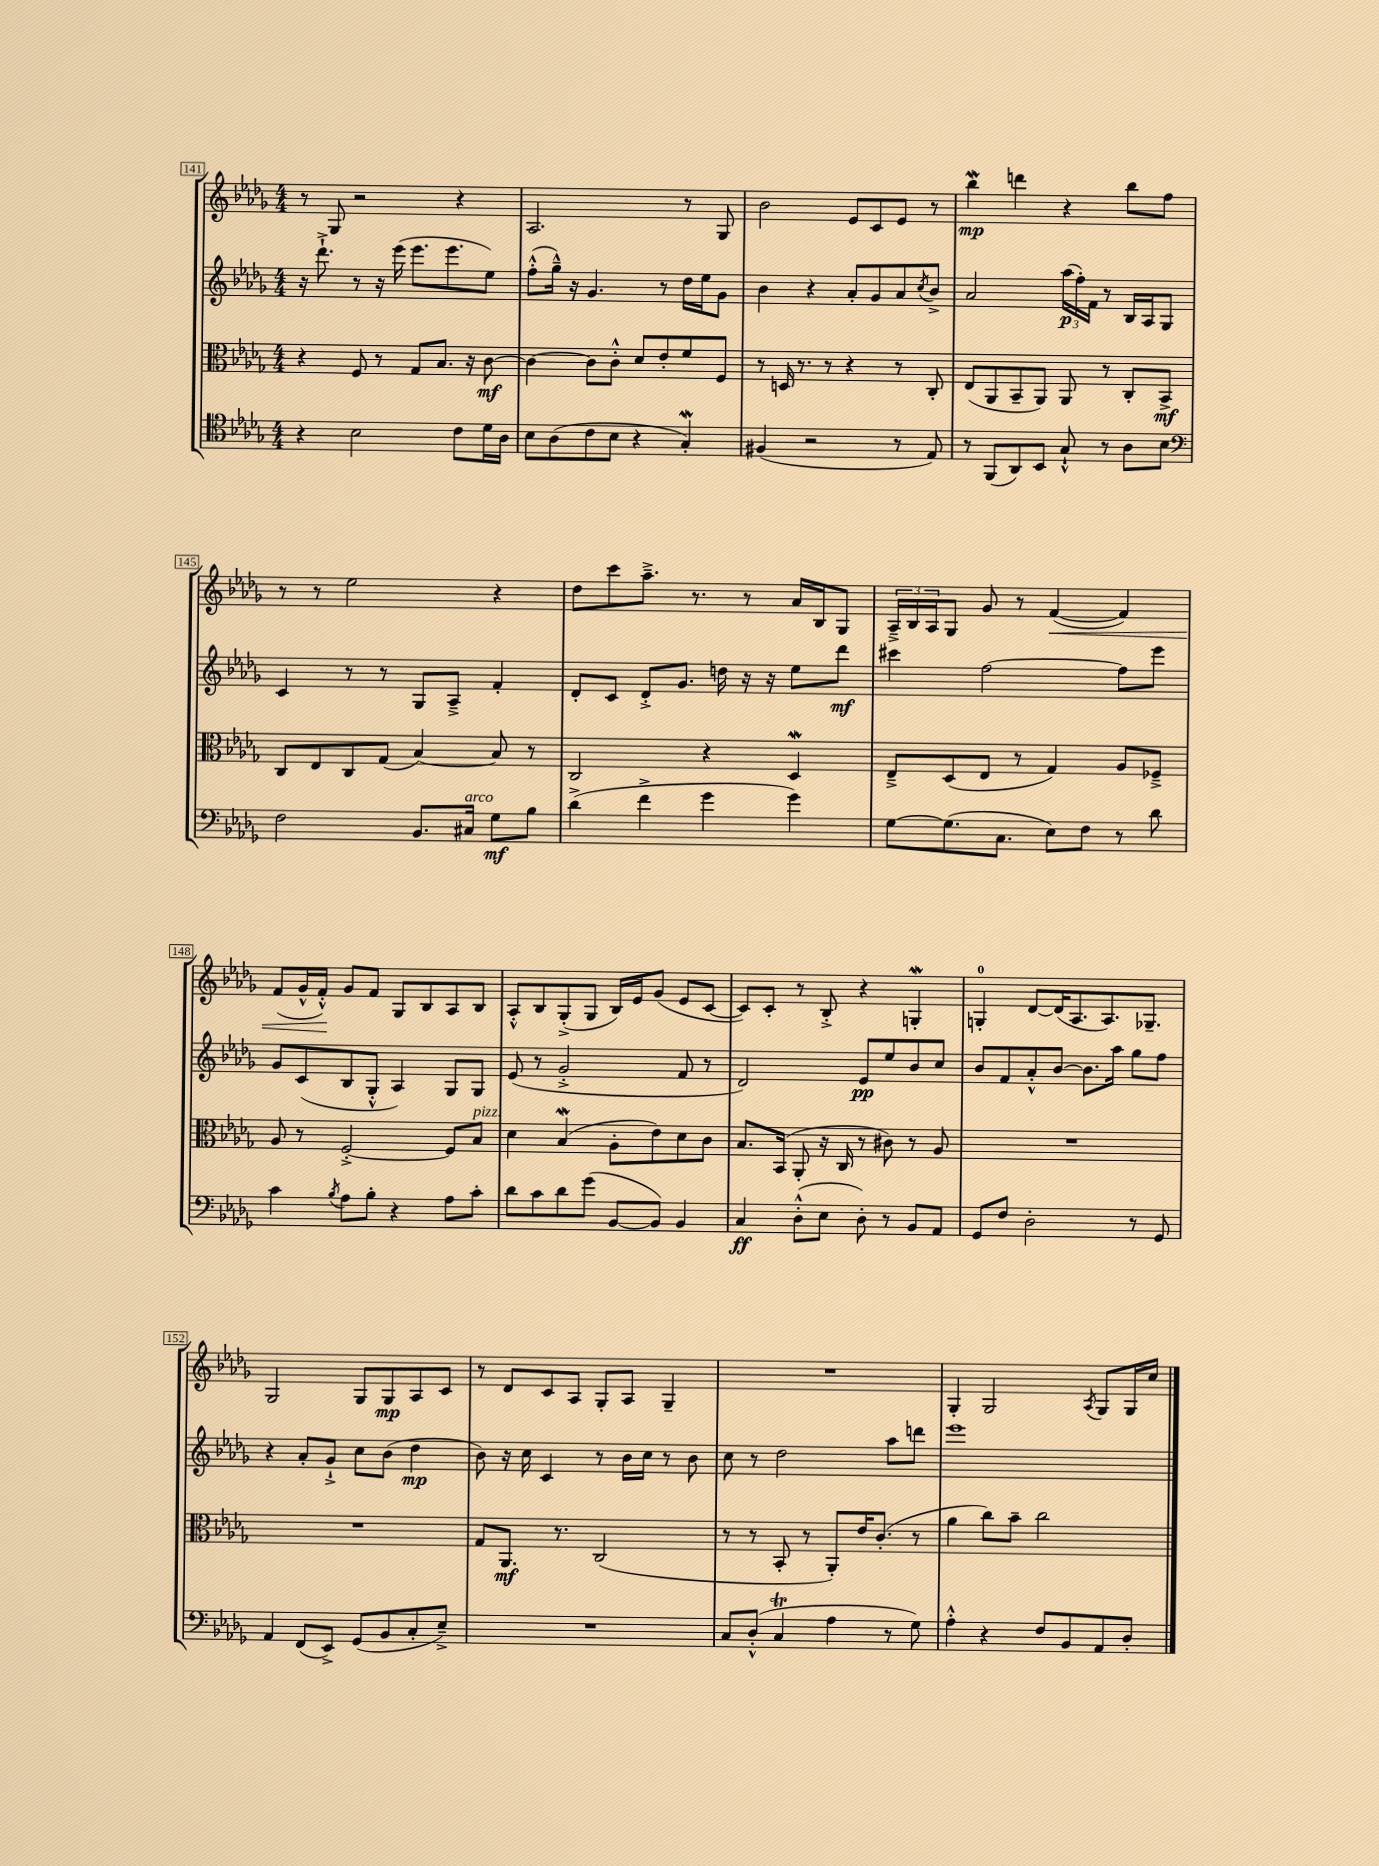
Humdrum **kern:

**kern	**dynam	**kern	**dynam	**kern	**dynam	**kern	**dynam
*part4	*part4	*part3	*part3	*part2	*part2	*part1	*part1
*staff4	*staff4	*staff3	*staff3	*staff2	*staff2	*staff1	*staff1
*clefC4	*	*clefC3	*	*clefG2	*	*clefG2	*
*k[b-e-a-d-g-]	*	*k[b-e-a-d-g-]	*	*k[b-e-a-d-g-]	*	*k[b-e-a-d-g-]	*
*M4/4	*	*M4/4	*	*M4/4	*	*M4/4	*
=141	=141	=141	=141	=141	=141	=141	=141
4r	.	4r	.	16r	.	8r	.
.	.	.	.	8.ddd-`^\	.	.	.
.	.	.	.	.	.	8G-/	.
2B-\	.	8F/	.	8r	.	2r	.
.	.	8r	.	16r	.	.	.
.	.	.	.	(16eee-\	.	.	.
.	.	8G-/L	.	8.eee-\L	.	.	.
.	.	8.B-/J	.	.	.	.	.
.	.	.	.	8.eee-\	.	.	.
8c\L	.	.	.	.	.	4r	.
.	.	16r	.	.	.	.	.
16d-\L	.	[8c\	mf	8ee-\J)	.	.	.
16A-\JJ	.	.	.	.	.	.	.
=142	=142	=142	=142	=142	=142	=142	=142
8B-\L	.	4c\_	.	(8ff'^^\L	.	2.A-/	.
(8A-\	.	.	.	16gg-~^^\Jk)	.	.	.
.	.	.	.	16r	.	.	.
8c\	.	8c\L]	.	4.g-/	.	.	.
8B-\J	.	8c'^^\J	.	.	.	.	.
4r	.	8d-/L	.	.	.	.	.
.	.	8e-'/	.	8r	.	.	.
4G-w'/)	.	8f/	.	16dd-\LL	.	8r	.
.	.	.	.	16ee-\J	.	.	.
.	.	8F/J	.	8g-\J	.	8G-/	.
=143	=143	=143	=143	=143	=143	=143	=143
(4F#X/	.	8r	.	4b-\	.	2b-\	.
.	.	16Dn/	.	.	.	.	.
.	.	8.r	.	.	.	.	.
2r	.	.	.	4r	.	.	.
.	.	8r	.	.	.	.	.
.	.	4r	.	8a-'/L	.	8e-/L	.
.	.	.	.	8g-/	.	8c/	.
8r	.	8r	.	8a-/	.	8e-/J	.
.	.	.	.	8qcc/	.	.	.
8E-/)	.	8C'/	.	8b-^/J	.	8r	.
=144	=144	=144	=144	=144	=144	=144	=144
8r	.	(8E-/L	.	2a-/	.	4bb-W\	mp
(8FF/L	.	8AA-/	.	.	.	.	.
8AA-/)	.	8BB-~/	.	.	.	4dddn\	.
8BB-/J	.	8AA-/J)	.	.	.	.	.
8G-`^^/	.	8AA-/	.	(24aa-\LL	p	4r	.
.	.	.	.	24ff'\)	.	.	.
.	.	.	.	24f\JJ	.	.	.
8r	.	8r	.	8r	.	.	.
8A-\L	.	8C'/L	.	16B-/LL	.	8bb-\L	.
.	.	.	.	16A-/J	.	.	.
8B-\J	.	8BB-^/J	mf	8G-/J	.	8ff\J	.
!!LO:LB:g=z
=145	=145	=145	=145	=145	=145	=145	=145
*clefF4	*	*	*	*	*	*	*
2F\	.	8C/L	.	4c/	.	8r	.
.	.	8E-/	.	.	.	8r	.
.	.	8C/	.	8r	.	2ee-\	.
.	.	(8G-/J	.	8r	.	.	.
8.BB-/L	.	[4B-/)	.	8G-/L	.	.	.
.	.	.	.	8A-~^/J	.	.	.
!LO:TX:a:i:t=arco	!	!	!	!	!	!	!
16C#X/Jk	.	.	.	.	.	.	.
8G-\L	mf	8B-/]	.	4f'/	.	4r	.
8B-\J	.	8r	.	.	.	.	.
=146	=146	=146	=146	=146	=146	=146	=146
(4d-^\	.	2C/	.	8d-'/L	.	8dd-\L	.
.	.	.	.	8c/J	.	8ccc\	.
4f^\	.	.	.	8d-'^/L	.	8.aa-~^\J	.
.	.	.	.	8.g-/J	.	.	.
.	.	.	.	.	.	8.r	.
4g-\	.	4r	.	.	.	.	.
.	.	.	.	16ddn\	.	.	.
.	.	.	.	16r	.	8r	.
.	.	.	.	16r	.	.	.
4g-\)	.	4D-w/	.	8ee-\L	.	16a-/LL	.
.	.	.	.	.	.	16B-/J	.
.	.	.	.	8ddd-\J	mf	8G-/J	.
=147	=147	=147	=147	=147	=147	=147	=147
[8G-\L	.	8E-~^/L	.	4ccc#X\	.	24A-~^/LL	.
.	.	.	.	.	.	24B-/	.
.	.	.	.	.	.	24A-/J	.
(8.G-\]	.	(8D-/	.	.	.	8G-/J	.
.	.	8E-/J	.	[2ff\	.	8g-/	.
8.C\J	.	.	.	.	.	.	.
.	.	8r	.	.	.	8r	.
!	!	!	!	!	!	!	!LO:HP:b
8E-\L)	.	4G-/)	.	.	.	([4f/	<
8F\J	.	.	.	.	.	.	.
8r	.	8A-/L	.	8ff\L]	.	4f/])	.
8d-\	.	8F-X~^/J	.	8eee-\J	.	.	.
!!LO:LB:g=z
=148	=148	=148	=148	=148	=148	=148	=148
4c\	.	8A-/	.	8g-/L	.	(8f/L	.
.	.	8r	.	(8c/	.	16g-^^/L	.
.	.	.	.	.	.	16f'^^/JJ)	.
8qB-/	.	.	.	.	.	.	.
8A-\L	.	[2F'^/	.	8B-/	.	8g-/L	[
8B-'\J	.	.	.	8G-'^^/J	.	8f/J	.
4r	.	.	.	4A-/)	.	8G-/L	.
.	.	.	.	.	.	8B-/	.
8A-\L	.	8F/L]	.	8G-/L	.	8A-/	.
!	!	!LO:TX:a:i:t=pizz.	!	!	!	!	!
8c'\J	.	8B-/J	.	8G-/J	.	8B-/J	.
=149	=149	=149	=149	=149	=149	=149	=149
8d-\L	.	4d-\	.	(8e-/	.	8A-'^^/L	.
8c\	.	.	.	8r	.	8B-/	.
8d-\	.	(4B-W/	.	2g-'^/	.	(8G-'^/	.
(8g-\J	.	.	.	.	.	8G-/J	.
[8BB-/L	.	8A-'\L	.	.	.	16B-/LL)	.
.	.	.	.	.	.	16e-/J	.
8BB-/J])	.	8e-\)	.	.	.	(8g-/J	.
4BB-/	.	8d-\	.	8f/	.	8e-/L	.
.	.	8c\J	.	8r	.	[8c/J	.
=150	=150	=150	=150	=150	=150	=150	=150
4C/	ff	8.B-/L	.	2d-/)	.	8c/L])	.
.	.	.	.	.	.	8c'/J	.
.	.	(16BB-/Jk	.	.	.	.	.
(8D-'^^\L	.	8AA-'/	.	.	.	8r	.
8E-\J	.	16r	.	.	.	8B-'^/	.
.	.	16C/	.	.	.	.	.
8D-'\)	.	8r	.	8e-/L	pp	4r	.
8r	.	8c#X\)	.	8ee-/	.	.	.
8BB-/L	.	8r	.	8b-/	.	4GnW'/	.
8AA-/J	.	8A-/	.	8cc/J	.	.	.
=151	=151	=151	=151	=151	=151	=151	=151
8GG-/L	.	1r	.	8b-/L	.	4Gn'/	.
8F/J	.	.	.	8f/	.	.	.
2D-'\	.	.	.	8a-'^^/	.	[8d-/L	.
.	.	.	.	[8b-/J	.	(16d-/K]	.
.	.	.	.	.	.	8.A-/	.
.	.	.	.	8.b-\L]	.	.	.
.	.	.	.	.	.	8.A-/)	.
.	.	.	.	16aa-\Jk	.	.	.
8r	.	.	.	8gg-\L	.	.	.
.	.	.	.	.	.	8.G-X~/J	.
8GG-/	.	.	.	8ff\J	.	.	.
!!LO:LB:g=z
=152	=152	=152	=152	=152	=152	=152	=152
4AA-/	.	1r	.	4r	.	2G-/	.
(8FF/L	.	.	.	8a-'/L	.	.	.
8EE-^/J)	.	.	.	8g-`^/J	.	.	.
(8GG-/L	.	.	.	8cc\L	.	8G-/L	.
8BB-/	.	.	.	(8b-\J	.	8G-/	mp
8C'/	.	.	.	4dd-\	mp	8A-/	.
8E-~^/J)	.	.	.	.	.	8c/J	.
=153	=153	=153	=153	=153	=153	=153	=153
1r	.	8G-/L	.	8b-\)	.	8r	.
.	.	8.AA-/J	mf	16r	.	8d-/L	.
.	.	.	.	16cc\	.	.	.
.	.	.	.	4c/	.	8c/	.
.	.	8.r	.	.	.	.	.
.	.	.	.	.	.	8A-/J	.
.	.	(2C/	.	8r	.	8G-'/L	.
.	.	.	.	16b-\LL	.	8A-/J	.
.	.	.	.	16cc\JJ	.	.	.
.	.	.	.	8r	.	4G-~/	.
.	.	.	.	8b-\	.	.	.
=154	=154	=154	=154	=154	=154	=154	=154
8C/L	.	8r	.	8cc\	.	1r	.
(8D-'^^/J	.	8r	.	8r	.	.	.
4Ct/	.	8BB-'/	.	2dd-\	.	.	.
.	.	8r	.	.	.	.	.
4A-\	.	8AA-'/L)	.	.	.	.	.
.	.	16e-/K	.	.	.	.	.
.	.	(8.c'/J	.	.	.	.	.
8r	.	.	.	8aa-\L	.	.	.
8G-\)	.	8r	.	8dddn\J	.	.	.
=155	=155	=155	=155	=155	=155	=155	=155
4A-'^^\	.	4a-\	.	1eee-	.	4G-'/	.
4r	.	8cc\L)	.	.	.	2G-/	.
.	.	8b-~\J	.	.	.	.	.
8F/L	.	2cc\	.	.	.	.	.
8BB-/	.	.	.	.	.	.	.
.	.	.	.	.	.	8qA-/	.
8AA-/	.	.	.	.	.	8G-/L	.
8D-'/J	.	.	.	.	.	16G-/L	.
.	.	.	.	.	.	16cc/JJ	.
==	==	==	==	==	==	==	==
*-	*-	*-	*-	*-	*-	*-	*-
